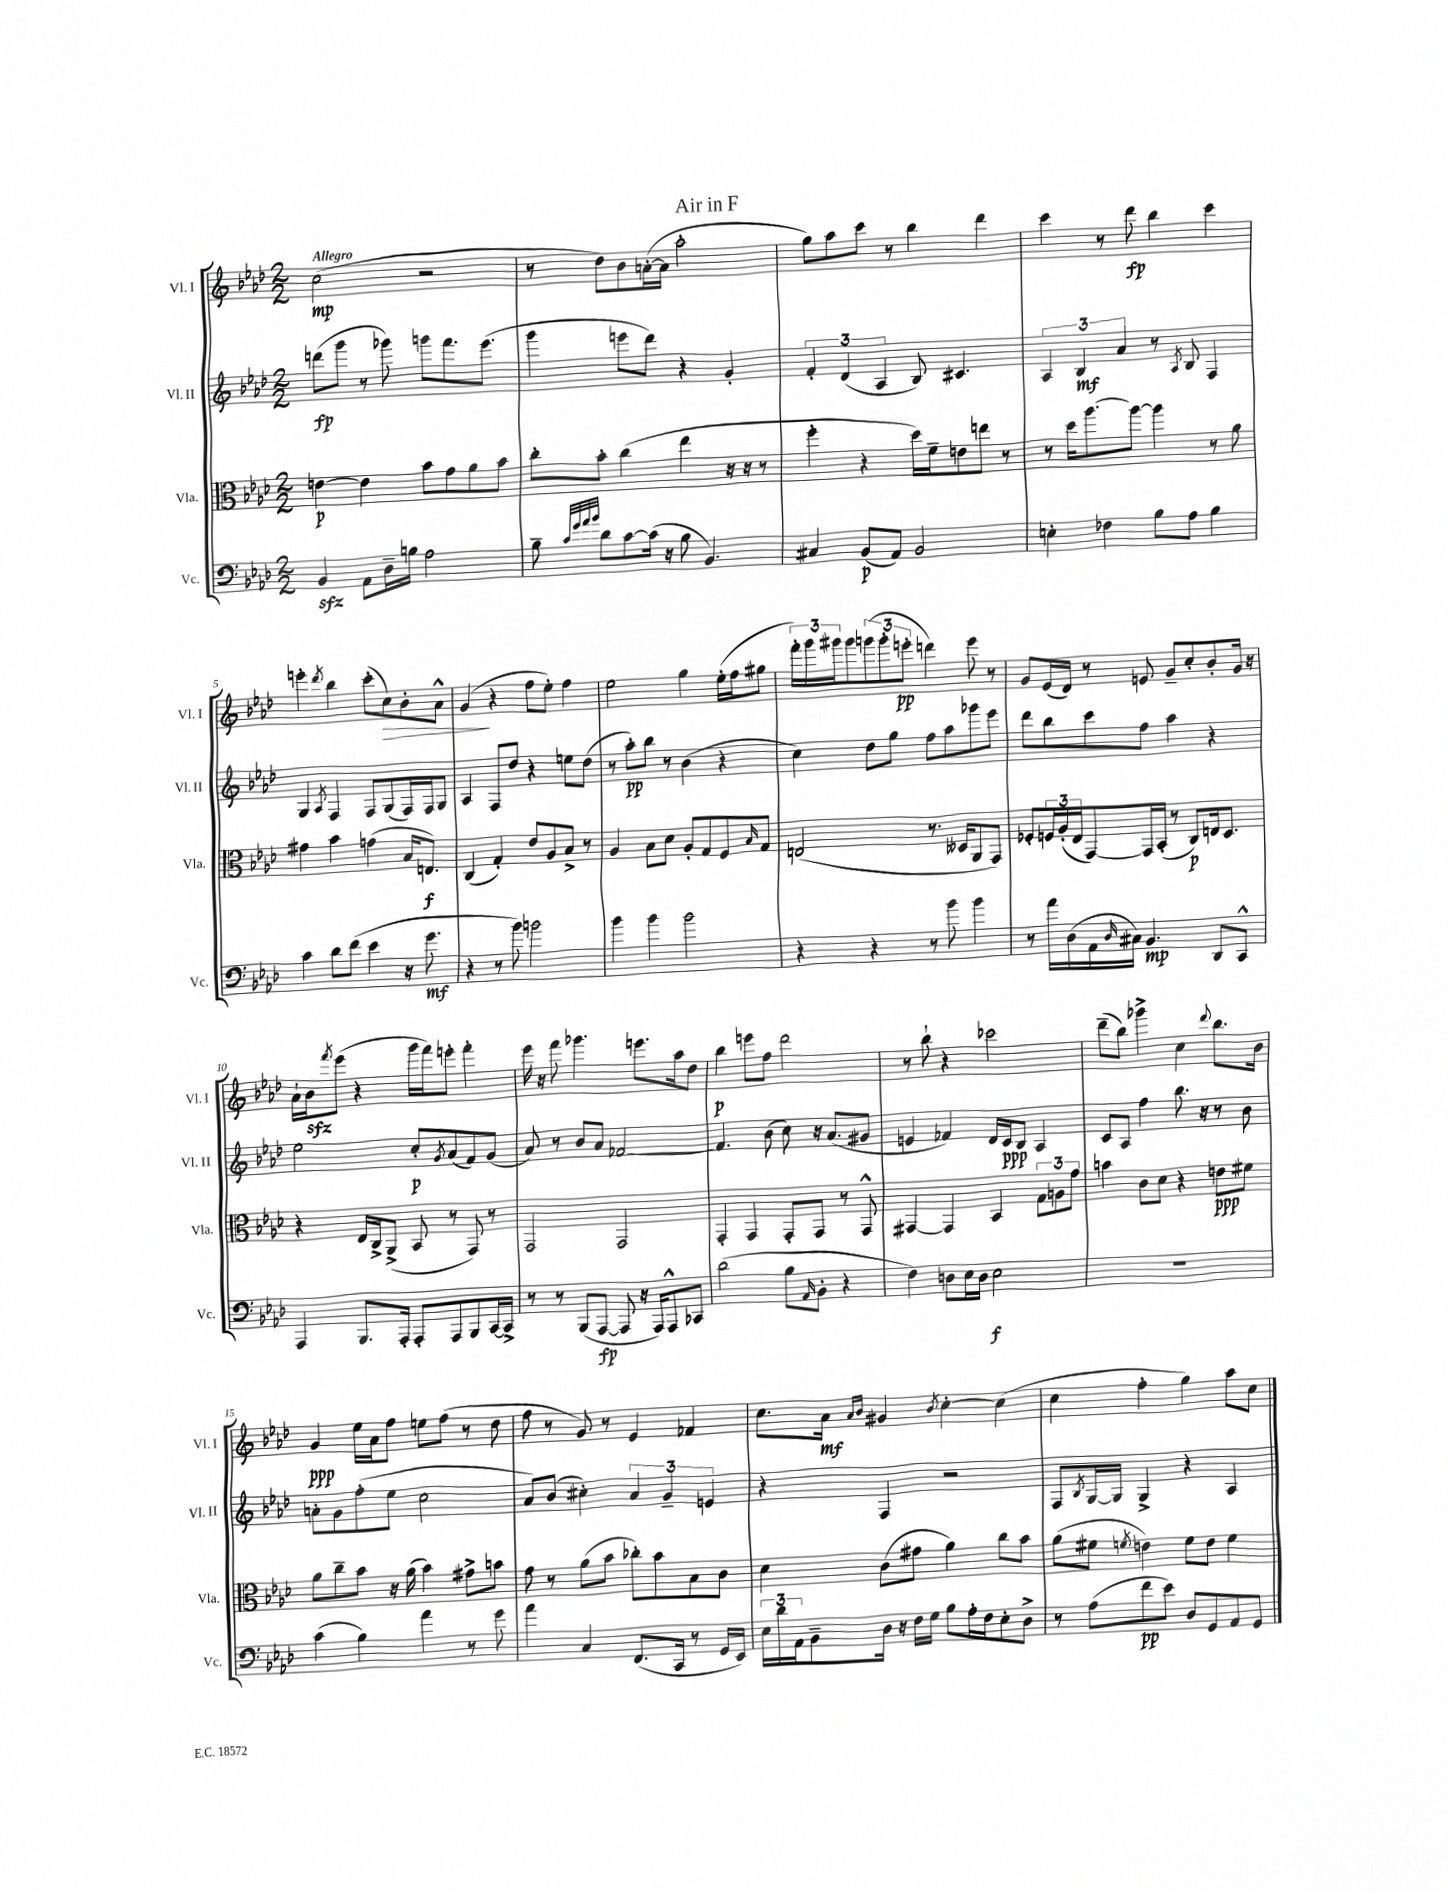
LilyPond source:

\header { title = "Air in F" }
<<
\new StaffGroup <<
\new Staff = "s0" \with { instrumentName = "Vl. I" shortInstrumentName = "Vl. I" } {
    \clef treble \key aes \major \numericTimeSignature \time 2/2 \tempo "Allegro"
    c''2\mp( r2 |
    r8 des''8) bes'8 a'16~-.( a'16 aes''2-. |
    g''8) aes''8 c'''8 r8 bes''4 des'''4 |
    c'''4 r8 des'''8\fp bes''4 c'''4 |
    e'''4-. \acciaccatura { des'''8 } bes''4 c'''8-.( c''8\>) bes'8-. aes'8-^ |
    g'4\!( r4 f''8 ees''8-.) f''4 |
    ees''2 g''4 ees''16-.( f''16 gis''8 |
    \tuplet 3/2 { f'''16-.) g'''16 gis'''16 } gis'''8 \tuplet 3/2 { g'''8( g'''8-. e'''8-.\pp } d'''4) e'''8 r8 |
    g'8 ees'16( des'16) r8 e'8 g'8-- c''8-. bes'8-. g'16 r16 |
    aes'16-! bes'16\sfz \acciaccatura { f'''8 } ees'''8( r4 g'''16 f'''16) e'''8-. f'''4-. |
    ees'''16 r16 f'''8 ges'''4. e'''8. aes''16 des''8 |
    bes''4\p e'''8 f''8 des'''2 |
    r8 bes''8-! r4 ces'''2 |
    des'''8--( bes''8) ges'''4-> c''4 \appoggiatura { des'''8 } bes''8. bes'16 |
    g'4\ppp ees''16 aes'16 f''8 e''8 f''8( r8 des''8 |
    f''8 r8 g'8) r8 ees'4 fes'4 |
    c''8. aes'16\mf \grace { aes'16 bes'16 } gis'4 \acciaccatura { bes'8 } c''4~-. c''4( |
    c''4 f''4-. g''4) aes''8 c''8 \bar "|." |
}
\new Staff = "s1" \with { instrumentName = "Vl. II" shortInstrumentName = "Vl. II" } {
    \clef treble \key aes \major \numericTimeSignature \time 2/2
    d'''8\fp( g'''8 r8 ges'''8) g'''8 f'''8. ees'''8.( |
    g'''4 e'''8 des'''8) r4 g'4-. |
    \tuplet 3/2 { f'4-. des'4( aes4 } bes8) cis'4. |
    \tuplet 3/2 { aes4 bes4\mf aes'4 } r8 \acciaccatura { aes8 } bes8 f4 |
    g4 \acciaccatura { aes8 } f4 f8 g8( f16) f16 g8 |
    aes4 f8 des''8 r4 e''8 des''8( |
    r8 aes''8-.\pp) bes''8 r8 bes'4( r4 |
    c''4) des''8 g''8 f''8 aes''8 ges'''8 ees'''8 |
    des'''8 bes''8 c'''8 f''8 aes''4 r4 |
    ees''2 c''8-.\p \acciaccatura { g'8 } aes'8( f'8) g'8( |
    aes'8) r8 bes'8 aes'8 fes'2~ |
    fes'4. bes'8( c''8) r16 aes'8.( gis'8 |
    e'4 fes'4) des'16 c'16\ppp bes8 aes4 |
    c'8 aes8 f''4 bes''8. r16 r8 bes'8 |
    a'8-. g'8 f''8-.( ees''8 c''2 |
    aes'8) bes'8( cis''4-.) \tuplet 3/2 { aes'4 g'4-- e'4 } |
    r4 f4 r2 |
    f8 \acciaccatura { bes8 } g16~ g16 g4-> r4 aes4 \bar "|." |
}
\new Staff = "s2" \with { instrumentName = "Vla." shortInstrumentName = "Vla." } {
    \clef alto \key aes \major \numericTimeSignature \time 2/2
    e'4~\p e'4 bes'8 g'8 aes'8 bes'8 |
    c''8-. bes'8-. c''4( ees''4 r16 r16 r8 |
    f''4-. r4 des''16) f'16-- e'8 e''8 r8 |
    r8 des''16 aes''8.~ aes''8~ aes''4 r8 aes'8 |
    gis'4 bes'4 g'4( bes16 e8.\f) |
    c4( g4-.) ees'8 aes8 bes8-> r8 |
    aes4 bes8 des'8 aes8-. g8 f8 \grace { bes16 } g8 |
    e2( r8. deses16 aes,8 g,8) |
    fes8-. \tuplet 3/2 { f16 aes16-.( ees16 } g,8~) g,16 bes,16-.( r8 c8\p) e16 des8. |
    r4 ees16 c16-> aes,8->( bes,8 r8 g,8) r8 |
    g,2 g,2 |
    g,4-. g,4 g,8-. g,8 r8 g,8-^ |
    gis,4~ gis,4 bes,4 \tuplet 3/2 { g8 a8 g'8 } |
    b'4 c'8 des'8 r4 e'8\ppp fis'8 |
    aes'8 c''8-- bes'8 r16 aes'16( bes'4) gis'8-> b'8 |
    g'8 r8 aes'8( bes'8 ces''8-.) bes'8 bes8 c'8 |
    des'4 c'8( gis'8 aes'4) c''8 bes'8 |
    aes'8( fis'8 \acciaccatura { f'8 } e'4) f'8 e'8 f'4 \bar "|." |
}
\new Staff = "s3" \with { instrumentName = "Vc." shortInstrumentName = "Vc." } {
    \clef bass \key aes \major \numericTimeSignature \time 2/2
    bes,4\sfz aes,8 des16-- b16 aes2 |
    bes8-- \grace { c'32 g'32 aes'32 bes'32 } des'8 c'8~ c'16( r16 bes8 bes,4.) |
    cis4 bes,8\p( aes,8) bes,2 |
    e4-. fes4 bes8 aes8 bes4 |
    c'4 des'8 f'8( ees'4 r16 g'8.\mf |
    r4 r8 bes'8) b'2 |
    bes'4 bes'4 bes'2 |
    r4 r4 r8 bes'8 bes'4 |
    r8 aes'16 des16( aes,16 \grace { des16 } cis16) bes,4.\mp des,8 c,8-^ |
    aes,,4 bes,,8. aes,,16-. aes,,8-. aes,,8 bes,,8 c,16~ c,16-> |
    r8 r8 bes,,8( aes,,8~\fp aes,,8 r16 aes,,16) aes,,8-^ ces,8 |
    des'2( bes8 \grace { aes,16 } bes,8-. r4 |
    f4) d8 ees16 d16 ees2\f |
    R1 |
    c'4( bes4) aes'4 r8 g'8 |
    aes'4 c4 f,8.( c,16 r8 g,16 ees,16) |
    \tuplet 3/2 { ees16 des'16 aes,16 } bes,8-- des16 r16 f16 g16 bes8 aes16-. f16 ees8-. des8-> |
    r8 aes8( f'8\pp ees'8) des8 g,8 aes,8 g,8 \bar "|." |
}
>>
>>
